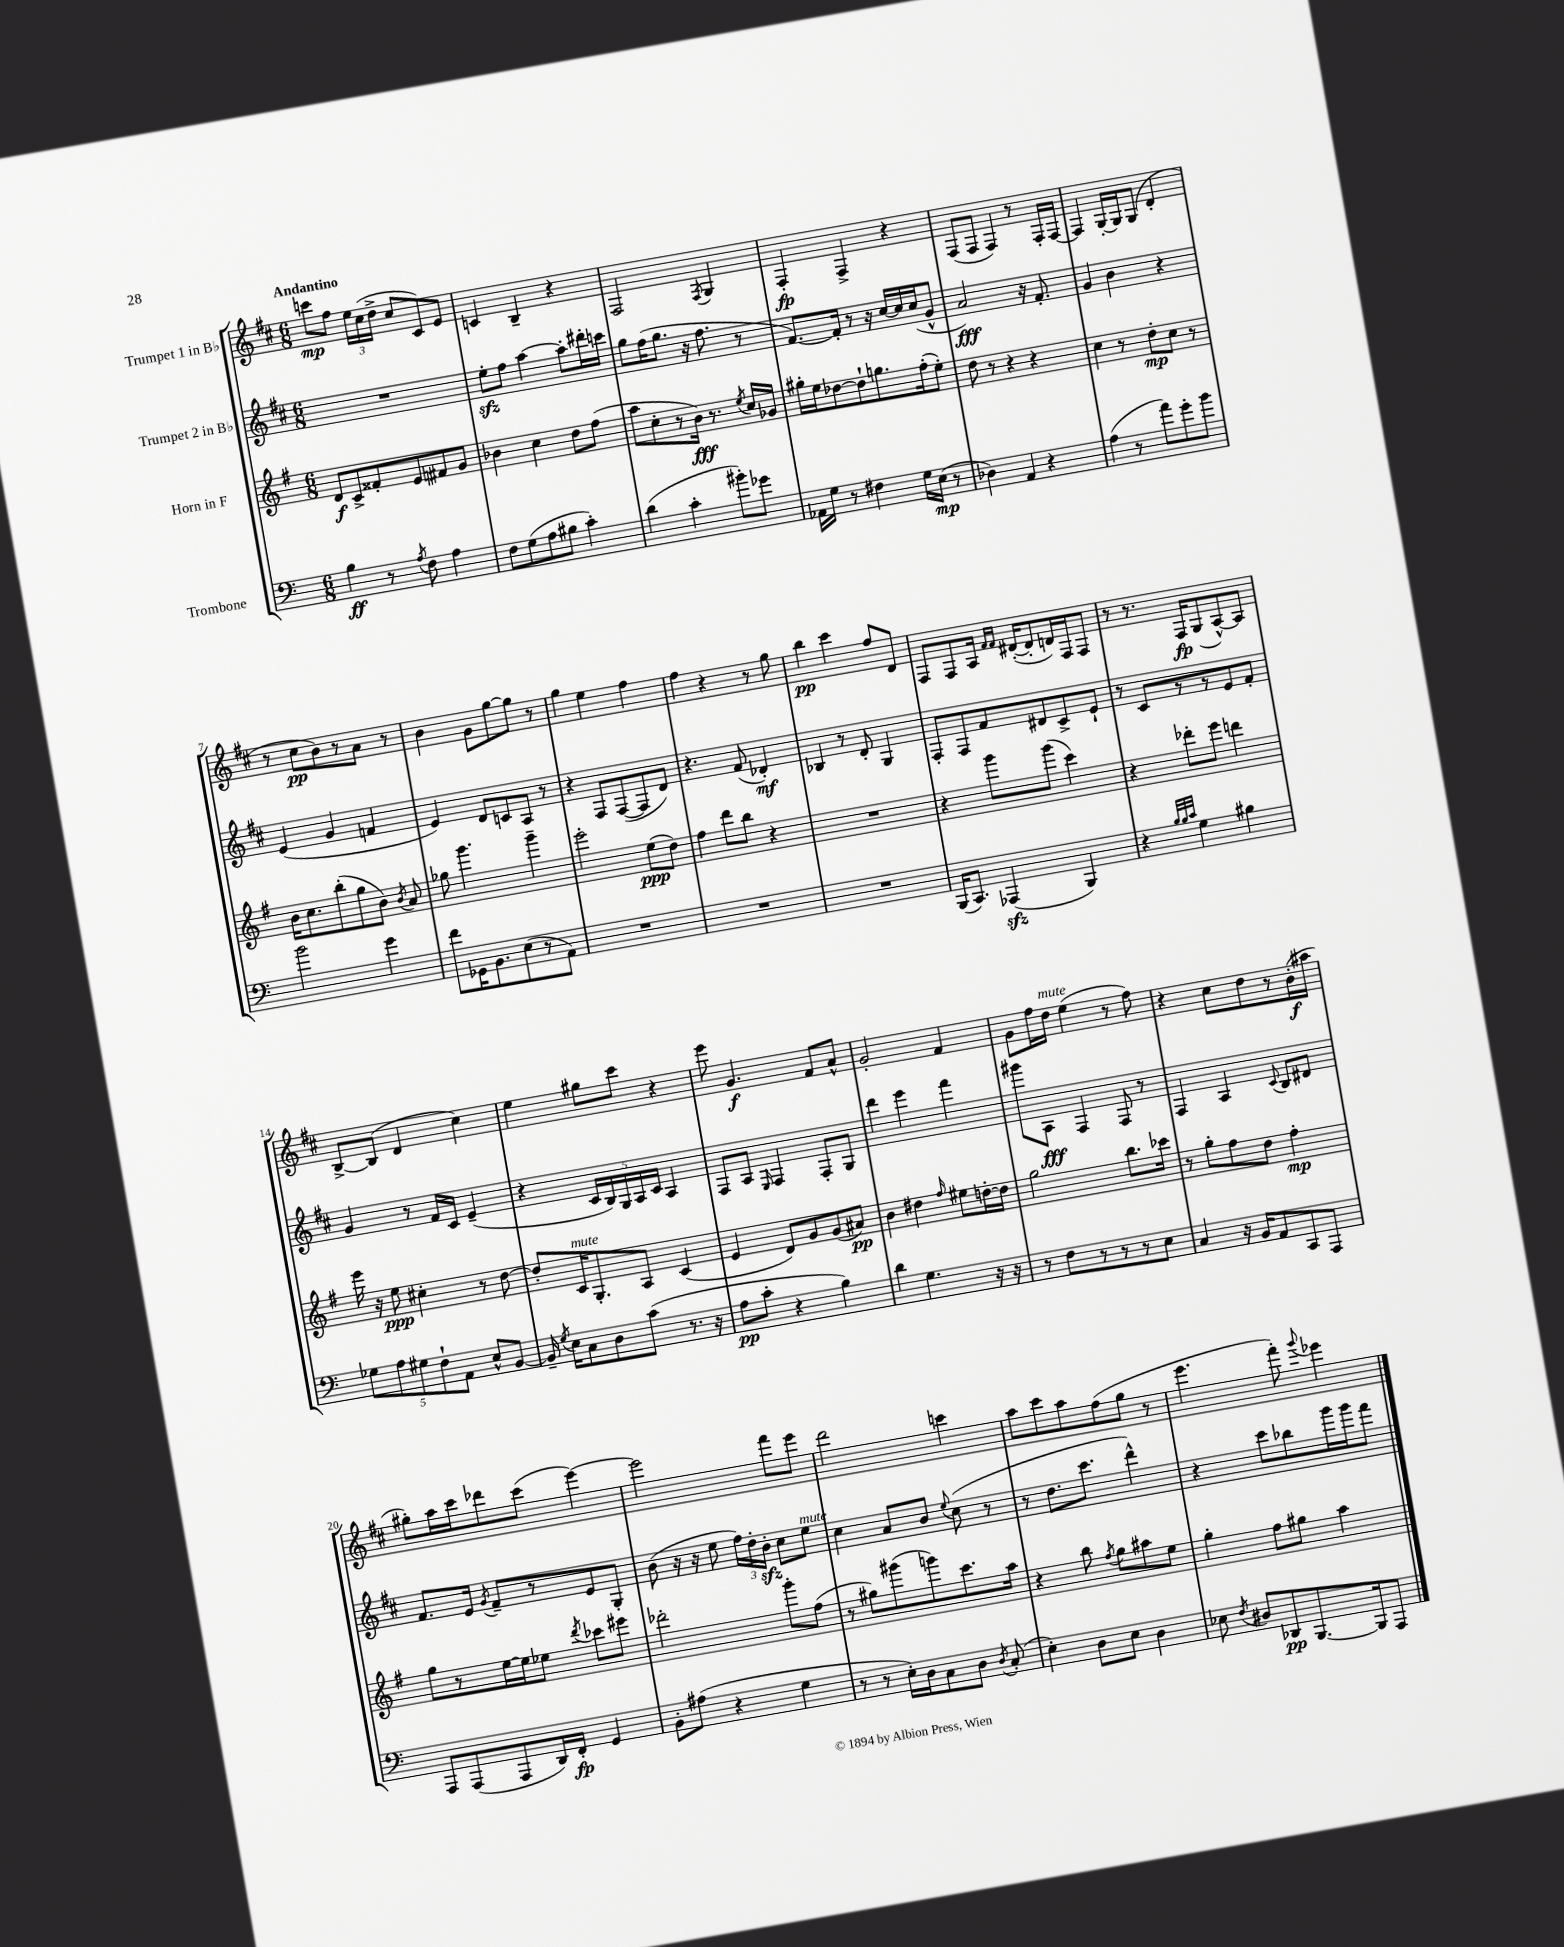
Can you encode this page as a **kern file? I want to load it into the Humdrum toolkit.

**kern	**dynam	**kern	**dynam	**kern	**dynam	**kern	**dynam
*part4	*part4	*part3	*part3	*part2	*part2	*part1	*part1
*staff4	*staff4	*staff3	*staff3	*staff2	*staff2	*staff1	*staff1
*I"Trombone	*	*I"Horn in F	*	*I"Trumpet 2 in B♭	*	*I"Trumpet 1 in B♭	*
*clefF4	*	*clefG2	*	*clefG2	*	*clefG2	*
*k[]	*	*k[f#]	*	*k[f#c#]	*	*k[f#c#]	*
*M6/8	*	*M6/8	*	*M6/8	*	*M6/8	*
=1	=1	=1	=1	=1	=1	=1	=1
!	!	!	!	!	!	!LO:TX:a:B:t=Andantino	!
4B\	ff	8d/L	f	2.r	.	8cccn\L	mp
.	.	8c^/	.	.	.	8ff#\J	.
8r	.	8f##X'/	.	.	.	24ee\LL	.
.	.	.	.	.	.	(24cc#\	.
.	.	.	.	.	.	24dd^\JJ	.
8qA/	.	.	.	.	.	.	.
8F\	.	8e/	.	.	.	8cc#/L	.
4A\	.	8f#X/	.	.	.	8c#/)	.
.	.	8g/J	.	.	.	8e/J	.
=2	=2	=2	=2	=2	=2	=2	=2
8F\L	.	4b-X\	.	8eezz'\L	.	4cn/	.
(8G\	.	.	.	8ff#\J	.	.	.
8A\	.	4cc\	.	[4aa\	.	4B~/	.
8B#X\J	.	.	.	.	.	.	.
4c'\)	.	8dd\L	.	8aa'\L]	.	4r	.
.	.	(8ff#\J	.	16ddd#X'\L	.	.	.
.	.	.	.	16cccn\JJ	.	.	.
=3	=3	=3	=3	=3	=3	=3	=3
(4d\	.	8aa\L	.	8gg\L	.	2F#/	.
.	.	8cc'\	.	(16ff#\K	.	.	.
.	.	.	.	8.gg\J	.	.	.
4c'\	.	8r	.	.	.	.	.
.	.	16b\Jk)	fff	16r	.	.	.
.	.	8.r	.	8.ff#\	.	.	.
.	.	.	.	.	.	8qF#/	.
8b#X'\L)	.	.	.	.	.	4G/	.
.	.	8qee/	.	.	.	.	.
8g-X\J	.	16cc/LL	.	8r	.	.	.
.	.	16g-X/JJ	.	.	.	.	.
=4	=4	=4	=4	=4	=4	=4	=4
16AA-X\LL	.	16gg#X'\LL	.	[8.f#/L)	.	4F#'/	fp
16G\JJ	.	16ee\J	.	.	.	.	.
8r	.	[8dd-X\	.	.	.	.	.
.	.	.	.	16f#'/Jk]	.	.	.
4F#X\	.	8dd-`\]	.	8r	.	4F#^/	.
.	.	8.ggn\	.	16r	.	.	.
.	.	.	.	[16cc#/LL	.	.	.
16G\LL	.	.	.	16cc#/]	.	4r	.
(16E\JJ	mp	(16ff#'\k	.	(16cc#/J	.	.	.
8r	.	8ee'\J)	.	8g^^/J	.	.	.
=5	=5	=5	=5	=5	=5	=5	=5
4D-X\)	.	8dd\	.	2a/)	fff	(8F#/L	.
.	.	8r	.	.	.	8F#/J	.
4AA/	.	4r	.	.	.	4F#/)	.
4r	.	4r	.	16r	.	8r	.
.	.	.	.	8.f#'/	.	.	.
.	.	.	.	.	.	16F#'/LL	.
.	.	.	.	.	.	[16F#/JJ	.
=6	=6	=6	=6	=6	=6	=6	=6
(4A\	.	4cc\	.	4g/	.	4F#/]	.
8r	.	8r	.	4b\	.	[16G'/LL	.
.	.	.	.	.	.	16G/J]	.
8a\L)	.	8dd'\L	mp	.	.	(8G/J	.
8g'\	.	8cc\J	.	4r	.	4d'/	.
8b\J	.	8r	.	.	.	.	.
!!LO:LB:g=z
=7	=7	=7	=7	=7	=7	=7	=7
2b\	.	16b\KL	.	(4e/	.	8r	.
.	.	8.cc\	.	.	.	.	.
.	.	.	.	.	.	8cc#\L	pp
.	.	(8bb'\	.	4g/	.	8b\)	.
.	.	8gg\	.	.	.	8r	.
4g\	.	8b\J)	.	4fn/	.	8a\J	.
.	.	8qb/	.	.	.	.	.
.	.	8a/	.	.	.	8r	.
=8	=8	=8	=8	=8	=8	=8	=8
8f\L	.	8gg-X\	.	4e/)	.	4b\	.
16GG-X\K	.	4.ggg\	.	.	.	.	.
8.BB\	.	.	.	.	.	.	.
.	.	.	.	8d/L	.	8g\L	.
(8E\	.	.	.	8cn/	.	[8gg\	.
8r	.	4ggg~\	.	8A/J	.	8gg\J]	.
8AA\J)	.	.	.	8r	.	8r	.
=9	=9	=9	=9	=9	=9	=9	=9
2.r	.	2eee'\	.	4r	.	4gg\	.
.	.	.	.	8F#/L	.	4ee\	.
.	.	.	.	([8F#/	.	.	.
.	.	(8ee\L	ppp	8F#/]	.	4ff#\	.
.	.	8dd\J)	.	8d/J)	.	.	.
=10	=10	=10	=10	=10	=10	=10	=10
2.r	.	4ff#\	.	4.r	.	4ff#\	.
.	.	8ddd\L	.	.	.	4r	.
.	.	8bb\J	.	(8f#/	.	.	.
.	.	4r	.	4d-X'/)	mf	8r	.
.	.	.	.	.	.	8gg\	.
=11	=11	=11	=11	=11	=11	=11	=11
2.r	.	2.r	.	4B-X/	.	4bb\	pp
.	.	.	.	8r	.	4ccc#\	.
.	.	.	.	8d'/	.	.	.
.	.	.	.	4G/	.	8ff#/L	.
.	.	.	.	.	.	8d/J	.
=12	=12	=12	=12	=12	=12	=12	=12
(16BBB/KL	.	4r	.	8F#'/L	.	8F#/L	.
8.CC/J)	.	.	.	.	.	.	.
.	.	.	.	8F#/	.	8F#/	.
(4AAA-Xzz/	.	8ggg\L	.	8f#/	.	16A/Jk	.
.	.	.	.	.	.	16qqf#/LL	.
.	.	.	.	.	.	16qqf#/JJ	.
.	.	.	.	.	.	([16d#X'/KL	.
.	.	(8ggg\J	.	8d#X/	.	8d#'/]	.
4BBB/)	.	4ccc\)	.	8c#^/	.	16dn/L)	.
.	.	.	.	.	.	16F#/J	.
.	.	.	.	8e`/J	.	8F#/J	.
=13	=13	=13	=13	=13	=13	=13	=13
4r	.	4r	.	8r	.	8r	.
.	.	.	.	8c#/L	.	8.r	.
32qqB/LLL	.	.	.	.	.	.	.
32qqB/	.	.	.	.	.	.	.
32qqc/JJJ	.	.	.	.	.	.	.
4G\	.	8ddd-X'\L	.	8r	.	.	.
.	.	.	.	.	.	16F#/KL	fp
.	.	8eee\J	.	8r	.	(8G/	.
4B#X\	.	4dddn\	.	8e/	.	[8A^^/)	.
.	.	.	.	8f#'/J	.	8A/J]	.
!!LO:LB:g=z
=14	=14	=14	=14	=14	=14	=14	=14
10G-X\L	.	16eee\	.	4g/	.	[8B^/L	.
.	.	16r	.	.	.	.	.
10A\	.	.	.	.	.	.	.
.	.	8ee\	ppp	.	.	(8B/J]	.
10G#X\	.	.	.	.	.	.	.
.	.	4cc#X'\	.	8r	.	4d/	.
10F`\	.	.	.	.	.	.	.
.	.	.	.	16f#/LL	.	.	.
10AA\J	.	.	.	.	.	.	.
.	.	.	.	16c#/JJ	.	.	.
8E^^/L	.	8r	.	(4e~/	.	4cc#\)	.
[8BB/J	.	[8dd\	.	.	.	.	.
=15	=15	=15	=15	=15	=15	=15	=15
16BB~/]	.	8dd'/L]	.	4r	.	4ee\	.
8qG/	.	.	.	.	.	.	.
16E\KL	.	.	.	.	.	.	.
!	!	!LO:TX:a:i:t=mute	!	!	!	!	!
8C\	.	16c/K	.	.	.	.	.
.	.	8.G'/	.	.	.	.	.
8D\	.	.	.	20c#/LL	.	8gg#X\L	.
.	.	.	.	20B/)	.	.	.
.	.	.	.	20G/	.	.	.
(8c\J	.	8A/J	.	.	.	8ccc#\J	.
.	.	.	.	20A/	.	.	.
.	.	.	.	20c#/JJ	.	.	.
8.r	.	(4c/	.	4A/	.	4r	.
16r	.	.	.	.	.	.	.
=16	=16	=16	=16	=16	=16	=16	=16
8A\L	pp	4e/	.	8F#/L	.	8eee\	.
8c'\J	.	.	.	8A/J	.	4.g/	f
.	.	.	.	16qqE/	.	.	.
4r	.	8d/L)	.	4F#/	.	.	.
.	.	8g/	.	.	.	.	.
4B\)	.	(8g/	.	8F#'/L	.	8f#/L	.
.	.	8a#X/J)	pp	8G/J	.	8a^^/J	.
=17	=17	=17	=17	=17	=17	=17	=17
4d\	.	4b\	.	4ddd\	.	2g'/	.
4.G\	.	4dd#X\	.	4eee\	.	.	.
.	.	16qqff#/	.	.	.	.	.
.	.	8ee#X\L	.	4fff#\	.	4f#/	.
16r	.	[16ddn'\L	.	.	.	.	.
16r	.	16dd\JJ]	.	.	.	.	.
=18	=18	=18	=18	=18	=18	=18	=18
8r	.	2gg\	.	8ggg#X\L	.	8g\L	.
8F\L	.	.	.	8A\J	fff	16ff#\L	.
!	!	!	!	!	!	!LO:TX:a:i:t=mute	!
.	.	.	.	.	.	16dd\JJ	.
8r	.	.	.	4F#/	.	(4ee\	.
8r	.	.	.	.	.	.	.
8r	.	8.bb\L	.	8F#/	.	8r	.
8E\J	.	.	.	8r	.	8ff#\)	.
.	.	16ccc-X\Jk	.	.	.	.	.
=19	=19	=19	=19	=19	=19	=19	=19
4C/	.	8r	.	4F#/	.	4r	.
.	.	8gg'\L	.	.	.	.	.
16r	.	8ff#\	.	4A/	.	8cc#\L	.
16BB/KL	.	.	.	.	.	.	.
8AA/	.	8dd\J	.	.	.	8dd\	.
.	.	.	.	8qqc#/	.	.	.
8CC/	.	4ff#'\	mp	8B/L	.	8r	.
8AAA/J	.	.	.	8d#X/J	.	(16b'\L	f
.	.	.	.	.	.	16aa#X\JJ	.
!!LO:LB:g=z
=20	=20	=20	=20	=20	=20	=20	=20
8AAA/L	.	8gg\L	.	8.f#/L	.	8gg#X'\L)	.
(8AAA/	.	8r	.	.	.	16aa\L	.
.	.	.	.	16e/Jk	.	16ccc#\J	.
.	.	.	.	8qg/	.	.	.
8AAA/	.	[16ee\L	.	8f#~/L	.	8ddd-X\	.
.	.	16ee\J]	.	.	.	.	.
16DD/L)	.	8ee-X\J	.	8r	.	(8ccc#\J	.
16FF'/JJ	fp	.	.	.	.	.	.
.	.	8qddd/	.	.	.	.	.
4GG/	.	8ccc-X\L	.	8e/	.	[4eee\)	.
.	.	8eee#X\J	.	8G'/J	.	.	.
=21	=21	=21	=21	=21	=21	=21	=21
8BB'\L	.	2ddd-X'\	.	(8b\	.	2eee\]	.
(8A#X\J	.	.	.	16r	.	.	.
.	.	.	.	16r	.	.	.
4r	.	.	.	8ee\	.	.	.
.	.	.	.	24ff#\LL)	.	.	.
.	.	.	.	24dd'\	.	.	.
.	.	.	.	24bzz'\JJ	.	.	.
4G\	.	8ggg'\L	.	8cc#\L	.	8fff#\L	.
!	!	!	!	!LO:TX:a:i:t=mute	!	!	!
.	.	(8ff#\J	.	8ee\J	.	8eee\J	.
=22	=22	=22	=22	=22	=22	=22	=22
8r	.	8r	.	4cc#\	.	2ddd\	.
8r	.	8gg#X\L)	.	.	.	.	.
16E'\LL)	.	(8ggg#X\	.	8a/L	.	.	.
16D\J	.	.	.	.	.	.	.
8C\	.	8gggn\)	.	8b/J	.	.	.
.	.	.	.	8qqee/	.	.	.
8D\J	.	8.ccc\	.	(8cc#\	.	4cccn\	.
8qD/	.	.	.	.	.	.	.
(8C'/	.	.	.	8r	.	.	.
.	.	16aa\Jk	.	.	.	.	.
=23	=23	=23	=23	=23	=23	=23	=23
4E'\)	.	4r	.	8r	.	8aa\L	.
.	.	.	.	8.dd\L	.	8ccc#\	.
8D\L	.	8bb\	.	.	.	8aa\	.
.	.	.	.	8.ccc#\J	.	.	.
.	.	8qff#/	.	.	.	.	.
8E\J	.	8gg\L	.	.	.	(8ff#\	.
4D\	.	8aa#X\	.	4ddd^^\)	.	8gg\J	.
.	.	8ee\J	.	.	.	8r	.
=24	=24	=24	=24	=24	=24	=24	=24
8E-X\	.	4gg'\	.	4r	.	4.eee\	.
8qF/	.	.	.	.	.	.	.
8D#X/L	.	.	.	.	.	.	.
8DD-X/	pp	8ff#\L	.	8ccc#\L	.	.	.
[8.BBB/	.	8gg#X\J	.	8bb-X\	.	8fff#'\)	.
.	.	.	.	.	.	8qqggg/	.
.	.	4aa\	.	16ggg\L	.	4eee-X\	.
16BBB/k]	.	.	.	16ggg\J	.	.	.
8AAA/J	.	.	.	8fff#\J	.	.	.
==	==	==	==	==	==	==	==
*-	*-	*-	*-	*-	*-	*-	*-
